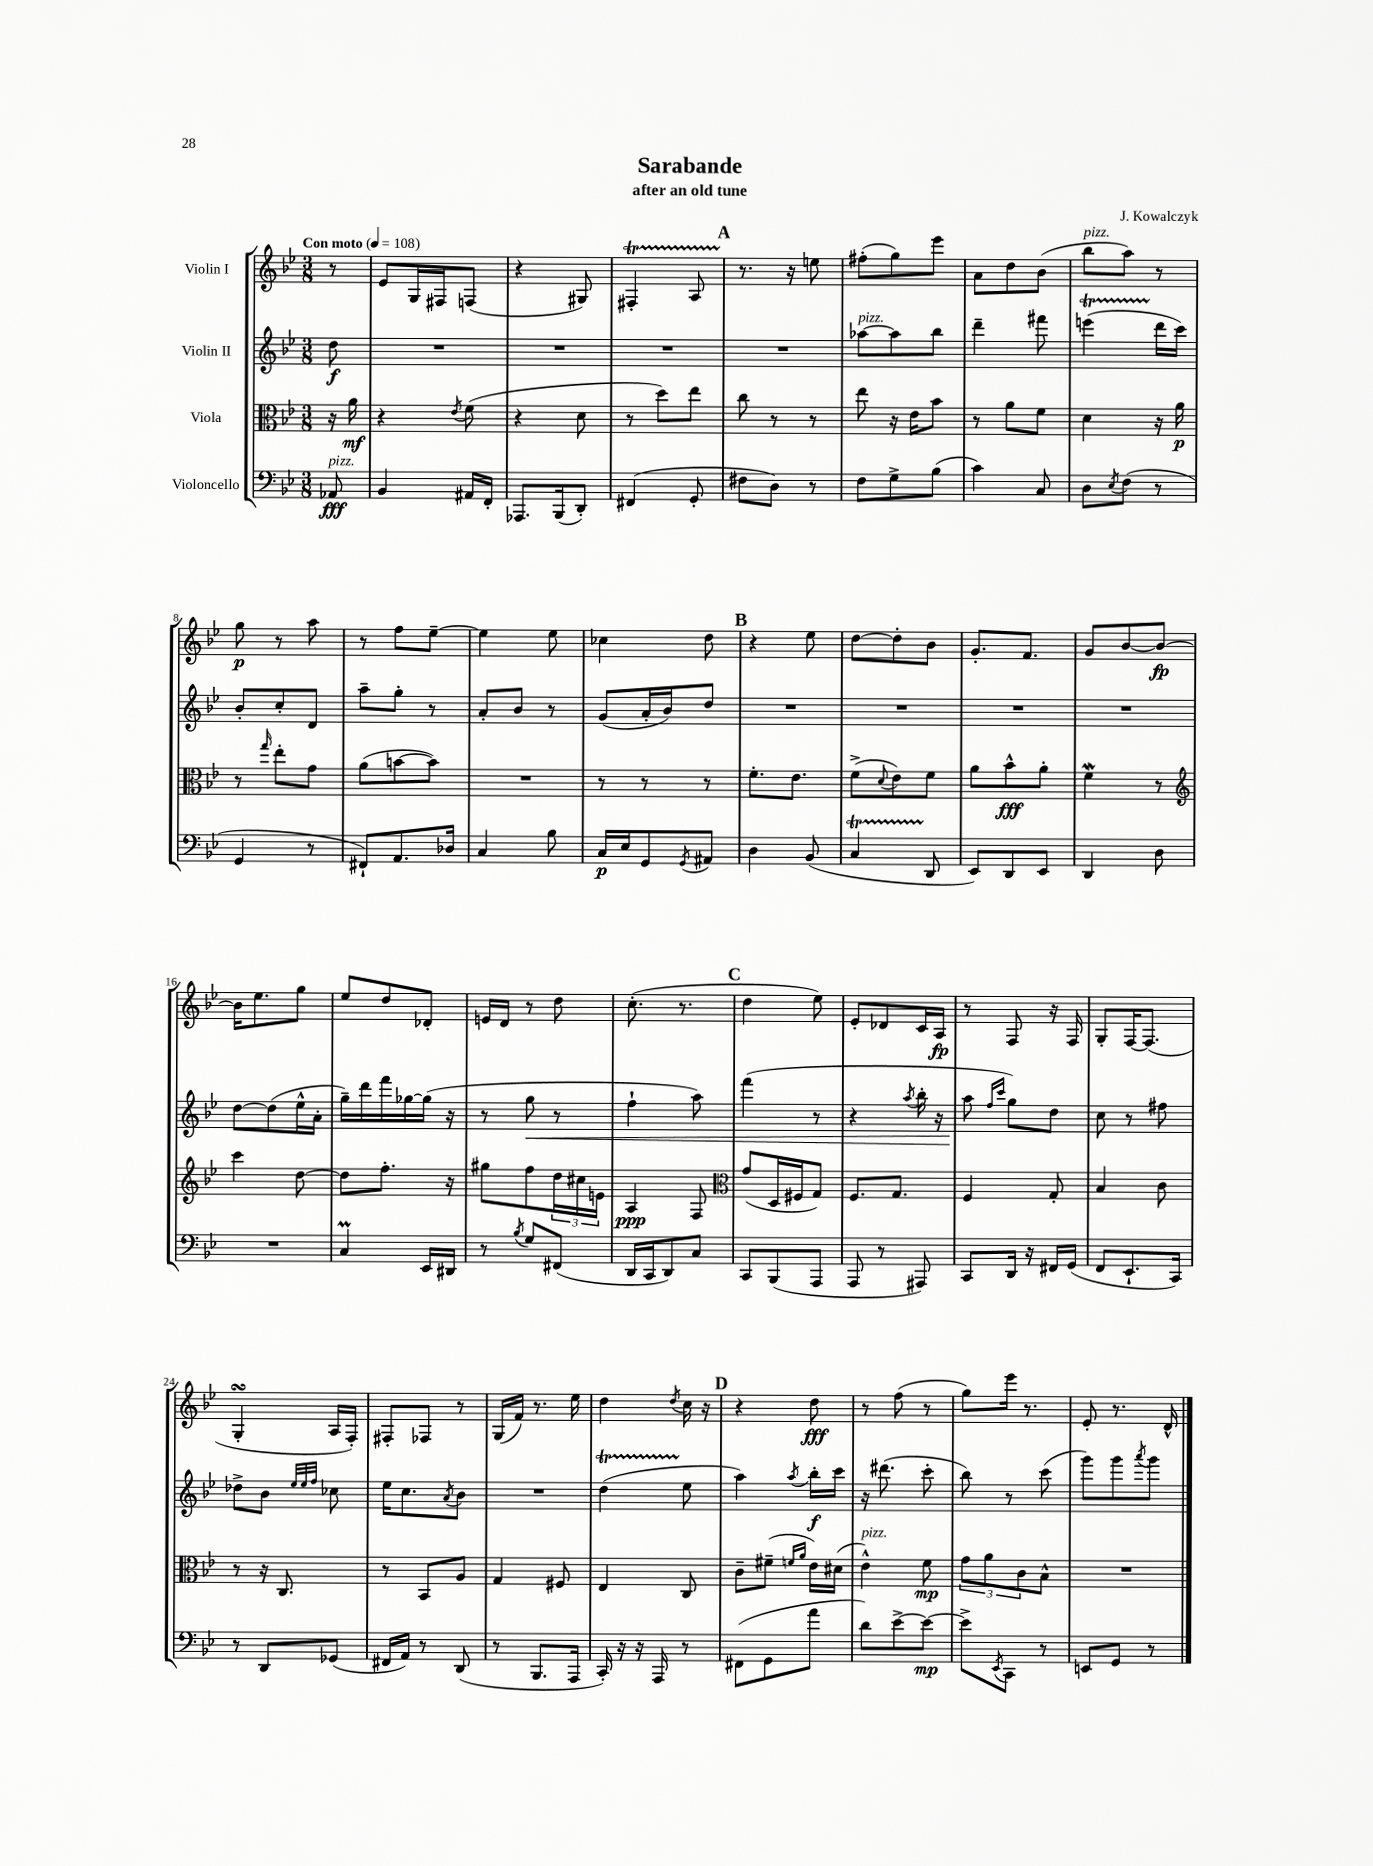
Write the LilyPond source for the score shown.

\header { title = "Sarabande" composer = "J. Kowalczyk" subtitle = "after an old tune" }
<<
\new StaffGroup <<
\new Staff = "s0" \with { instrumentName = "Violin I" } {
    \clef treble \key bes \major \numericTimeSignature \time 3/8 \partial 8 \tempo "Con moto" 4 = 108
    r8 |
    ees'8 g16 fis16 f8( |
    r4 gis8) |
    fis4-.\startTrillSpan a8 |
    \mark \markup { \bold "A" } r8.\stopTrillSpan r16 e''8 |
    fis''8-.( g''8) ees'''8 |
    a'8 d''8 bes'8( |
    bes''8^\markup { \italic "pizz." } a''8) r8 |
    g''8\p r8 a''8 |
    r8 f''8 ees''8~-- |
    ees''4 ees''8 |
    ces''4 d''8 |
    \mark \markup { \bold "B" } r4 ees''8 |
    d''8~ d''8-. bes'8 |
    g'8.-. f'8. |
    g'8 bes'8~ bes'8~\fp |
    bes'16 ees''8. g''8 |
    ees''8 d''8 des'8-. |
    e'16 d'16 r8 d''8 |
    c''8.-.( r8. |
    \mark \markup { \bold "C" } d''4 ees''8) |
    ees'8-. des'8 c'16 a16\fp |
    r8 f8 r16 f16 |
    g8-. f16~ f8.( |
    g4-.\turn a16 f16-.) |
    fis8-. fes8 r8 |
    g16( f'16) r8. ees''16 |
    d''4 \acciaccatura { d''8 } c''16 r16 |
    \mark \markup { \bold "D" } r4 d''8\fff |
    r8 f''8( r8 |
    g''8) ees'''16 r8. |
    ees'8-. r8. d'16-^ \bar "|." |
}
\new Staff = "s1" \with { instrumentName = "Violin II" } {
    \clef treble \key bes \major \numericTimeSignature \time 3/8 \partial 8
    d''8\f |
    R4. |
    R4. |
    R4. |
    \mark \markup { \bold "A" } R4. |
    aes''8~^\markup { \italic "pizz." } aes''8 bes''8 |
    d'''4-- fis'''8 |
    e'''4\startTrillSpan( d'''16\stopTrillSpan c'''16) |
    bes'8-. c''8-. d'8 |
    a''8-- g''8-. r8 |
    a'8-. bes'8 r8 |
    g'8( a'16-. bes'16) d''8 |
    \mark \markup { \bold "B" } R4. |
    R4. |
    R4. |
    R4. |
    d''8~ d''8( ees''16-^ a'16-. |
    g''16--) d'''16 f'''16 ges''16~ ges''16( r16 |
    r8 g''8\< r8 |
    f''4-! a''8) |
    \mark \markup { \bold "C" } f'''4( r8 |
    r4 \acciaccatura { a''8 } bes''16-. r16 |
    a''8\! \grace { f''16 c'''16 } g''8) d''8 |
    c''8 r8 fis''8 |
    des''8-> bes'8 \grace { ees''32 ees''32 f''32 } ces''8 |
    ees''16 c''8. \acciaccatura { a'8 } bes'8 |
    R4. |
    d''4\startTrillSpan( ees''8\stopTrillSpan |
    \mark \markup { \bold "D" } a''4) \acciaccatura { a''8 } bes''16-.\f c'''16 |
    r16 dis'''8.( c'''8-. |
    bes''8) r8 c'''8( |
    g'''8) g'''8 \acciaccatura { a'''8 } g'''8 \bar "|." |
}
\new Staff = "s2" \with { instrumentName = "Viola" } {
    \clef alto \key bes \major \numericTimeSignature \time 3/8 \partial 8
    r16 a'16\mf |
    r4 \acciaccatura { ees'8 } f'8( |
    r4 d'8 |
    r8 d''8) ees''8 |
    \mark \markup { \bold "A" } c''8 r8 r8 |
    ees''8 r16 ees'16 bes'8 |
    r8 a'8 f'8 |
    d'4 r16 a'16\p |
    r8 \grace { g''16 } ees''8-. g'8 |
    a'8( b'8~ b'8) |
    R4. |
    r8 r8 r8 |
    \mark \markup { \bold "B" } f'8.-. ees'8. |
    f'8->( \appoggiatura { d'8 } ees'8) f'8 |
    a'8 bes'8-^\fff a'8-. |
    f'4\mordent r8 |
    \clef treble c'''4 d''8~ |
    d''8 f''8.-. r16 |
    gis''8 f''8 \tuplet 3/2 { d''16 cis''16 e'16 } |
    a4\ppp f8 |
    \mark \markup { \bold "C" } \clef alto g'8( d16 fis16 g8) |
    f8. g8. |
    f4 g8-. |
    bes4 c'8 |
    r8 r16 c8. |
    r8 bes,8 a8 |
    g4 fis8 |
    ees4 c8 |
    \mark \markup { \bold "D" } c'8-- fis'8--( \grace { f'16 a'16 } ees'16) dis'16( |
    ees'4-^^\markup { \italic "pizz." }) f'8\mp |
    \tuplet 3/2 { g'8 a'8 c'8 } bes8-^ |
    R4. \bar "|." |
}
\new Staff = "s3" \with { instrumentName = "Violoncello" } {
    \clef bass \key bes \major \numericTimeSignature \time 3/8 \partial 8
    aes,8\fff^\markup { \italic "pizz." } |
    bes,4 ais,16 f,16-. |
    aes,,8. bes,,16( d,8-.) |
    fis,4( g,8-. |
    \mark \markup { \bold "A" } fis8 d8) r8 |
    f8 g8-> bes8( |
    c'4) c8 |
    d8 \acciaccatura { ees8 } f8( r8 |
    g,4 r8 |
    fis,8-!) a,8. des16 |
    c4 bes8 |
    c16\p ees16 g,8 \acciaccatura { g,8 } ais,8 |
    \mark \markup { \bold "B" } d4 bes,8( |
    c4\startTrillSpan d,8\stopTrillSpan |
    ees,8) d,8 ees,8 |
    d,4 d8 |
    R4. |
    c4\prall ees,16 dis,16 |
    r8 \acciaccatura { bes8 } g8 fis,8( |
    d,16 c,16 d,8) c8 |
    \mark \markup { \bold "C" } c,8 bes,,8( a,,8 |
    a,,8 r8 ais,,8) |
    c,8 d,16 r16 fis,16 g,16( |
    f,8 ees,8.-! c,16) |
    r8 d,8 ges,8( |
    fis,16 a,16) r8 d,8( |
    r8 bes,,8. a,,16 |
    c,16-.) r16 r16 a,,16 r8 |
    \mark \markup { \bold "D" } fis,8( g,8 a'8 |
    d'8) ees'8~-> ees'8~\mp |
    ees'8-> \acciaccatura { ees,8 } c,8 r8 |
    e,8 g,8 r8 \bar "|." |
}
>>
>>
